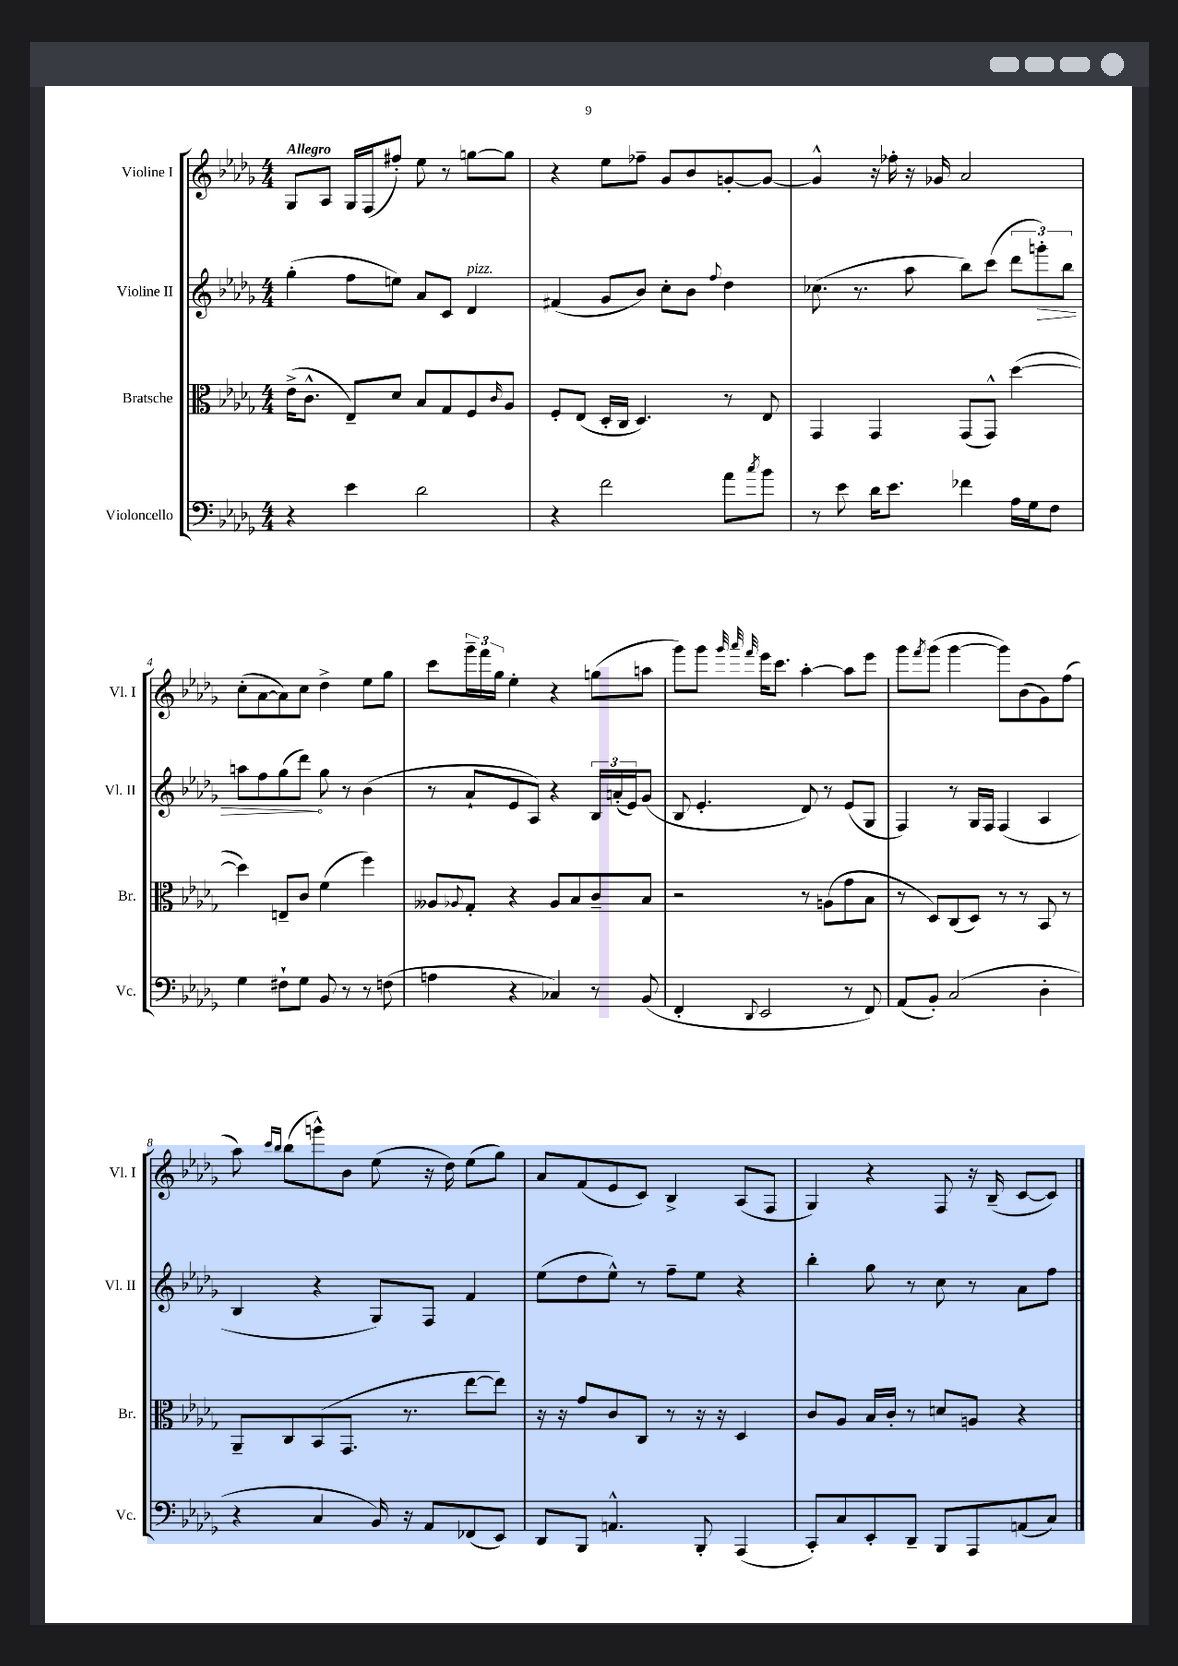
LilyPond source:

<<
\new StaffGroup <<
\new Staff = "s0" \with { instrumentName = "Violine I" shortInstrumentName = "Vl. I" } {
    \clef treble \key des \major \numericTimeSignature \time 4/4 \tempo "Allegro"
    ges8 aes8 ges16 f16( fis''8-.) ees''8 r8 g''8~ g''8 |
    r4 ees''8 fes''8-- ges'8 bes'8 g'8~-. g'8~ |
    g'4-^ r16 fes''16-. r16 ges'16 aes'2 |
    c''8-.( aes'8~ aes'8) c''8 des''4-> ees''8 ges''8 |
    c'''8 \tuplet 3/2 { ges'''16-- f'''16 ges''16 } ees''4-. r4 g''8( a''8 |
    ges'''8) ges'''8 \grace { ges'''32 aes'''32 f'''32 } ees'''16 c'''8. aes''4~-. aes''8 ees'''8 |
    ges'''8 \acciaccatura { f'''8 } ges'''8( ges'''4~ ges'''8) bes'8( ges'8) f''8( |
    aes''8) \grace { c'''16 bes''16 } bes''8( g'''8-^) bes'8 ees''8( r16 des''16) ees''8( ges''8) |
    aes'8 f'8( ees'8 c'8) bes4-> aes8( f8 |
    ges4) r4 f8 r16 bes16--( c'8~ c'8) \bar "|." |
}
\new Staff = "s1" \with { instrumentName = "Violine II" shortInstrumentName = "Vl. II" } {
    \clef treble \key des \major \numericTimeSignature \time 4/4
    ges''4-.( f''8 e''8) aes'8 c'8 des'4^\markup { \italic "pizz." } |
    fis'4( ges'8 bes'8) c''8-. bes'8 \appoggiatura { f''8 } des''4 |
    ces''8.( r8. aes''8 bes''8) c'''8( \tuplet 3/2 { des'''8 \once \override Hairpin.circled-tip = ##t g'''8-.\>) bes''8 } |
    a''8 f''8 ges''8( des'''8\!) ges''8 r8 bes'4( |
    r8 aes'8-! ees'8 aes8) r4 \tuplet 3/2 { bes16 a'16-.( ees'16) } ges'8( |
    bes8 ees'4.-. des'8) r8 ees'8( ges8 |
    f4) r8 ges16 f16 f4( aes4 |
    bes4 r4 ges8) f8 f'4 |
    ees''8( des''8 ees''8-^) r8 f''8-- ees''8 r4 |
    bes''4-. ges''8 r8 c''8 r8 aes'8 f''8 \bar "|." |
}
\new Staff = "s2" \with { instrumentName = "Bratsche" shortInstrumentName = "Br." } {
    \clef alto \key des \major \numericTimeSignature \time 4/4
    ees'16->( c'8.-^ ees8--) des'8 bes8 ges8 f8 \grace { c'16 } aes8 |
    f8-. ees8( des16-. c16 des4.) r8 ees8 |
    ges,4 ges,4 ges,8( ges,8-^) des''4~( |
    des''4) e8-- c'8 f'4( f''4) |
    aeses8 \appoggiatura { aes8 } ges8-. r4 aes8 bes8 c'8-- bes8 |
    r2 r8 a8( ges'8 bes8 |
    r8 des8) c8( des8) r8 r8 bes,8 r8 |
    aes,8-- c8 bes,8( ges,8. r8. ees''8~ ees''8) |
    r16 r16 ges'8 c'8 c8 r8 r16 r16 des4 |
    c'8 aes8 bes16 c'16-. r8 d'8 a8 r4 \bar "|." |
}
\new Staff = "s3" \with { instrumentName = "Violoncello" shortInstrumentName = "Vc." } {
    \clef bass \key des \major \numericTimeSignature \time 4/4
    r4 ees'4 des'2 |
    r4 f'2 aes'8 \acciaccatura { c''8 } bes'8 |
    r8 ees'8 des'16 ees'8. fes'4 aes16 ges16 f8 |
    ges4 fis8-! ges8 bes,8 r8 r8 f8( |
    a4 r4 ces4) r8 bes,8( |
    f,4-. \appoggiatura { des,8 } ees,2 r8 f,8) |
    aes,8( bes,8-.) c2( des4-. |
    r4 c4 bes,16) r16 aes,8 fes,8( ees,8) |
    des,8 bes,,8 a,4.-^ bes,,8-. aes,,4( |
    c,8-.) c8 ees,8-. des,8-- bes,,8 aes,,8 a,8( c8) \bar "|." |
}
>>
>>
